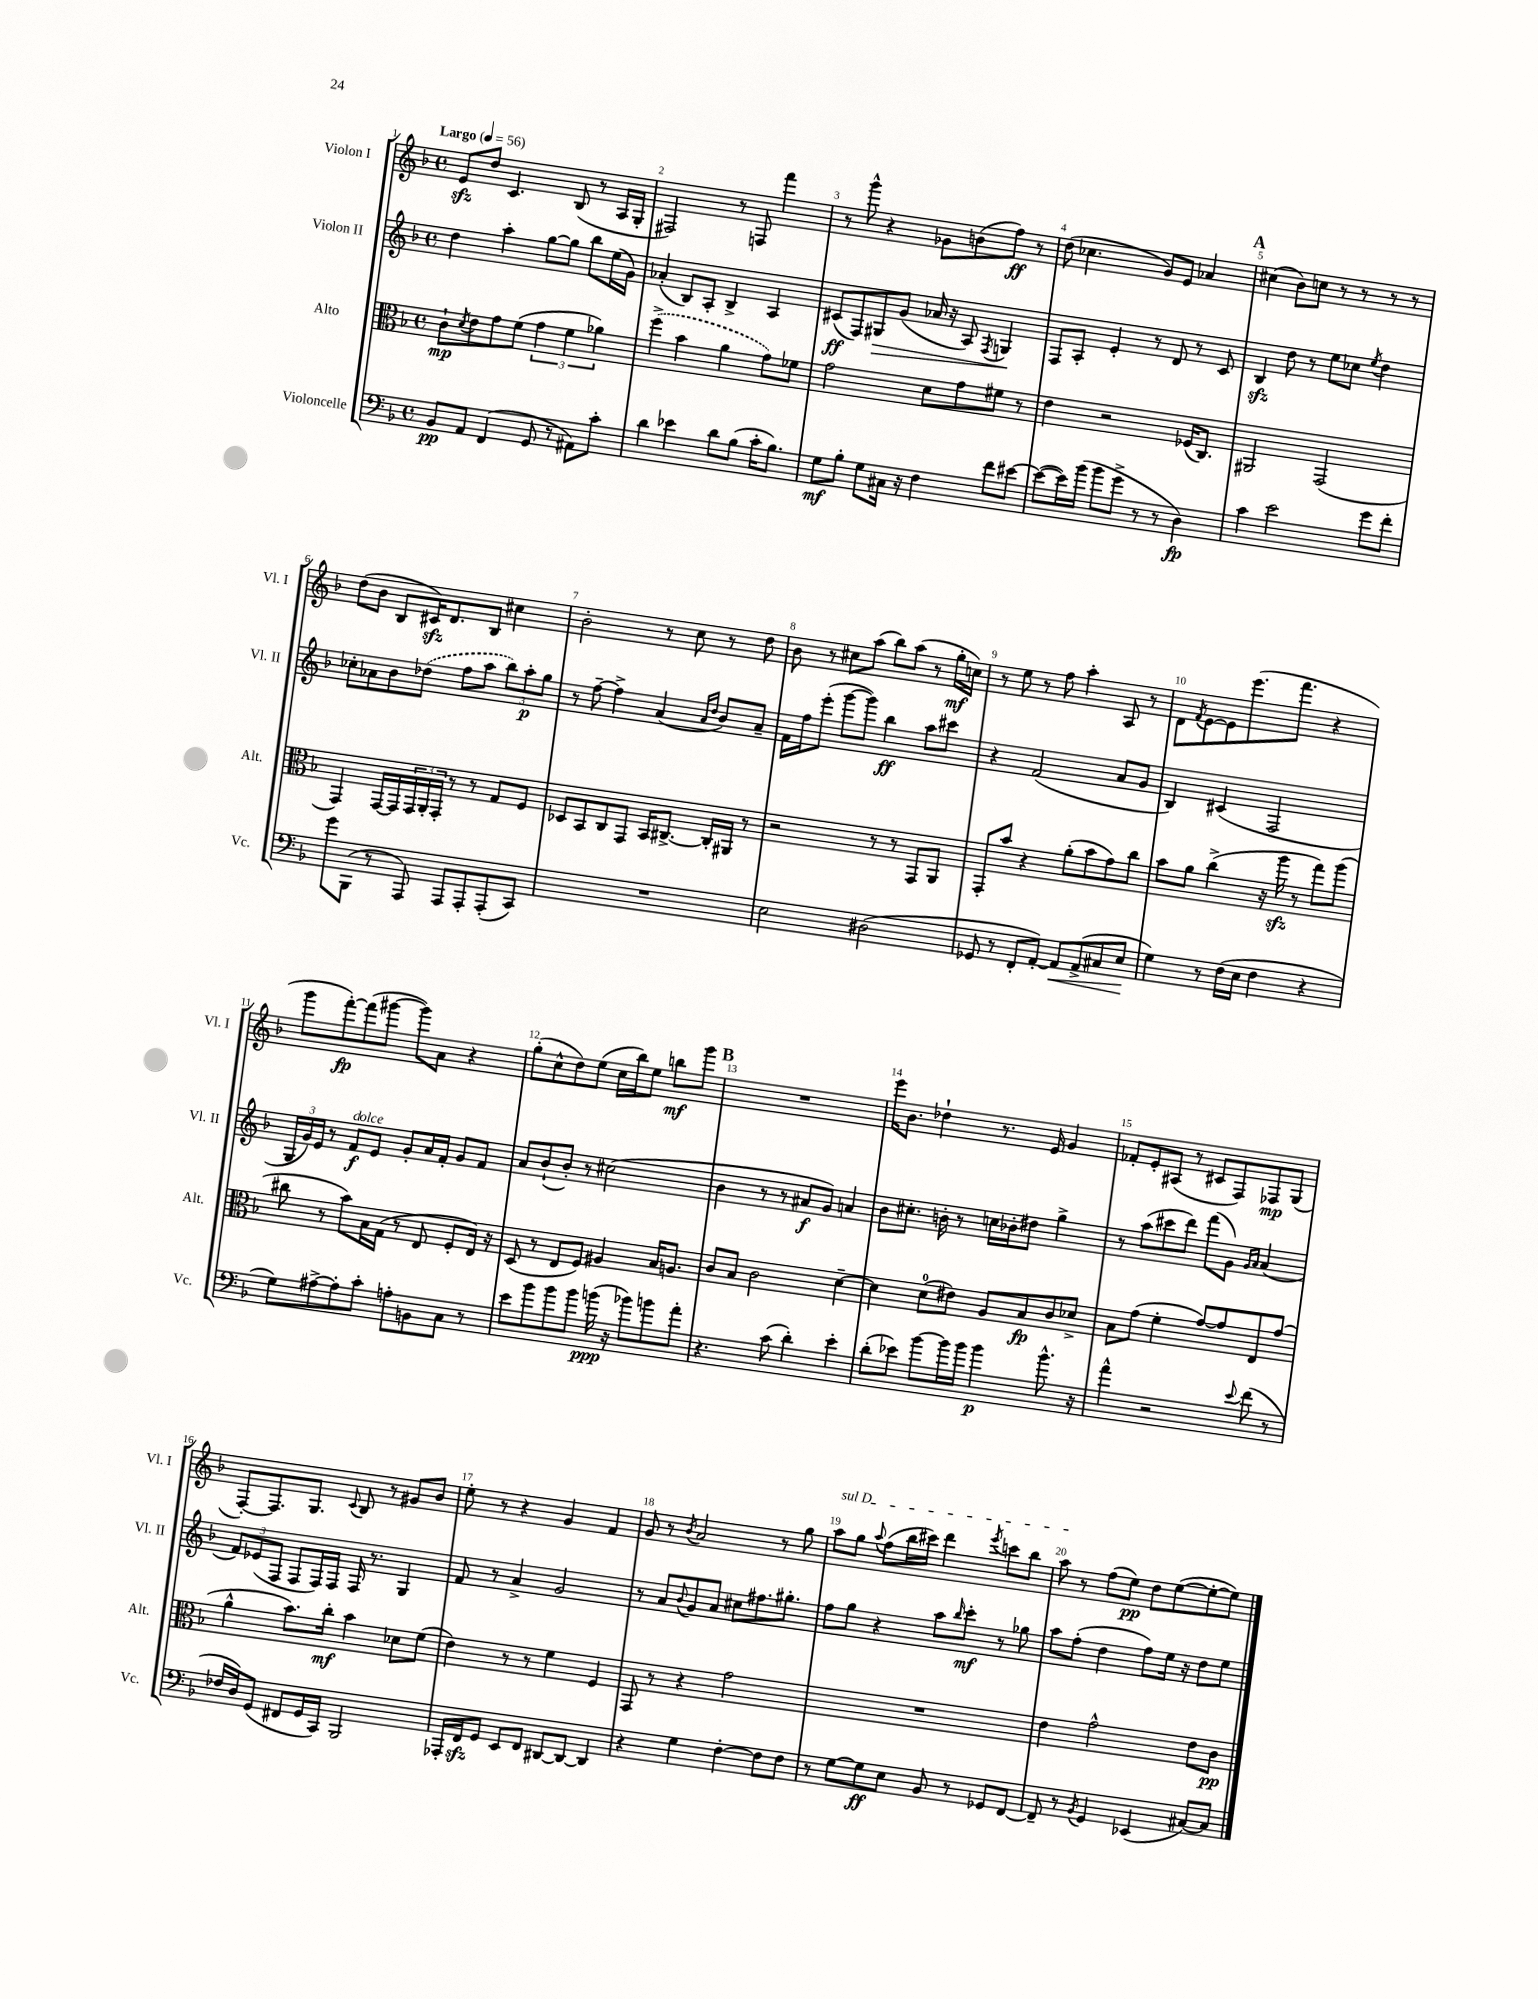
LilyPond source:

<<
\new StaffGroup <<
\new Staff = "s0" \with { instrumentName = "Violon I" shortInstrumentName = "Vl. I" } {
    \clef treble \key f \major \defaultTimeSignature \time 4/4 \tempo "Largo" 4 = 56
    e'8\sfz d''8 c'4. bes8( r8 a16 g16-. |
    fis2) r8 f8 f'''4 |
    r8 g'''8-^ r4 ges'8 b'8( f''8\ff) r8 |
    d''8( ces''4. g'8) e'8 aes'4 |
    \mark \markup { \bold "A" } cis''4( bes'8) c''8 r8 r8 r8 r8 |
    d''8( bes'8 bes8 cis'16\sfz) d'8. bes8 cis''4 |
    bes'2-. r8 c''8 r8 d''8 |
    bes'8 r8 cis''8 a''8( bes''8) a''8( r8 g''16-.\mf c''16) |
    r8 e''8 r8 f''8 a''4-. a8 r8 |
    d'8 \acciaccatura { f'8 } e'8~ e'8 e'''8.( f'''8. r4 |
    g'''8 f'''8~-.\fp) f'''8( gis'''8~ gis'''8) a'8 r4 |
    g''8-.( c''8-^ d''8) e''8( c''16 bes''16) e''8 b''8\mf g'''8 |
    \mark \markup { \bold "B" } R1 |
    e'''16 bes'8. des''4-! r8. e'16 g'4 |
    fes'8-. e'8-. ais8( r8 cis'8 f8) fes8\mp g8( |
    f8~-.) f8. g8. \appoggiatura { c'8 } bes8 r8 gis'8 bes'8 |
    e''8-. r8 r4 g'4 f'4 |
    g'8 r8 \acciaccatura { bes'8 } a'2 r8 g''8 |
    \once \override TextSpanner.bound-details.left.text = \markup { \italic "sul D" } a''8\startTextSpan g''8 \appoggiatura { a''8 } f''8( bes''16 cis'''16) d'''4 \acciaccatura { e'''8 } c'''8 bes''8 |
    a''8\stopTextSpan r8 f''8( e''8\pp) d''8 e''8~( e''8~-. e''8) \bar "|." |
}
\new Staff = "s1" \with { instrumentName = "Violon II" shortInstrumentName = "Vl. II" } {
    \clef treble \key f \major \defaultTimeSignature \time 4/4
    d''4 a''4-. g''8~ g''8 bes''8 e''16( g'16) |
    aes'4-.( bes8) a8-. bes4-> a4 |
    cis'8\ff( f8) gis8\> g'8( aes'16 r16 a8) \acciaccatura { f8 } g4\! |
    f8 a8-. e'4-. r8 d'8 r8 c'8 |
    \mark \markup { \bold "A" } bes4\sfz d''8 r8 e''8 ces''8 \acciaccatura { e''8 } d''4 |
    ces''8-. aes'8 bes'8 \once \slurDashed des''8( f''8 a''8 \tuplet 3/2 { bes''8) a''8-.\p g''8 } |
    r8 f''8~-- f''4-> a'4( \grace { a'16 d''16 } bes'8) a'8-- |
    f'16 f''16 e'''8-.( g'''8~ g'''8) bes''4\ff a''8 cis'''8 |
    r4 f'2( a'8 g'8 |
    bes4) cis'4( f2 |
    \tuplet 3/2 { g16 g'16) e'16 } r8 f'8\f^\markup { \italic "dolce" } e'8 g'8-. a'16 f'16-. g'8 f'8 |
    a'8 bes'8-!( bes'8-.) r8 cis''2( |
    \mark \markup { \bold "B" } bes'4 r8 r8 ais'8\f g'8) a'4 |
    bes'8 cis''8.-. b'16-. r8 c''16 bes'16-. dis''8 g''4-> |
    r8 a''8( cis'''8 d'''8) f'''8( g'8) \grace { g'16 a'16 } a'4( |
    \tuplet 3/2 { f'8) ees'8( f8 } f8 f16) f16 f16 r8. g4 |
    f'8 r8 a'4-> g'2 |
    r8 a'8 \appoggiatura { bes'8 } g'8 a'8 cis''8 fis''8. gis''8.-. |
    f''8 g''8 r4 a''8 \grace { bes''16 } c'''8-.\mf r8 ges''8 |
    a''8 f''8-.( d''4 f''8) e''16 r16 d''8 e''8 \bar "|." |
}
\new Staff = "s2" \with { instrumentName = "Alto" shortInstrumentName = "Alt." } {
    \clef alto \key f \major \defaultTimeSignature \time 4/4
    c'8-!\mp \acciaccatura { d'8 } e'8 g'8 f'8( \tuplet 3/2 { g'4 f'4 aes'4) } |
    \once \slurDashed f''4->( bes'4 a'4 g'8) fes'8 |
    g'2 d'8 g'8 fis'8 r8 |
    e'4 r2 fes16( c8.) |
    \mark \markup { \bold "A" } ais,2 g,2( |
    g,4) g,16~ g,16 \tuplet 3/2 { g,16 a,16-. g,16-. } r8 r8 g8 f8 |
    des8 bes,8 c8 g,8 bes,16 cis8.~-> cis16-. ais,16 r8 |
    r2 r8 r8 g,8 a,8 |
    g,8-. bes'8 r4 a'8-.( bes'8 g'8) c''8 |
    bes'8 a'8 c''4->( r16 a''16\sfz r8 g''8) a''8( |
    cis''8 r8 bes'8) bes16 g16( r8 e8 f8-. e16) r16 |
    d8( r8 e8 f8) ais4 bes16 a8. |
    \mark \markup { \bold "B" } c'8 bes8 c'2 d'4~-- |
    d'4 d'8-0( eis'8) a8 bes8\fp c'8 des'8-> |
    bes8 g'8( f'4-. g'8~) g'8 e8 g'8( |
    a'4-^ bes'8.) c''16-.\mf bes'4 des'8 f'8( |
    e'4) r8 r8 f'4 f4 |
    g,8 r8 r4 g'2 |
    R1 |
    e'4 g'2-^ e'8 c'8\pp \bar "|." |
}
\new Staff = "s3" \with { instrumentName = "Violoncelle" shortInstrumentName = "Vc." } {
    \clef bass \key f \major \defaultTimeSignature \time 4/4
    bes,8\pp a,8 f,4( g,8 r8 ais,8) c'8-. |
    d'4 ees'4 d'8 bes8( c'16-. bes8.) |
    g8\mf bes8-. g8 cis16 r16 f4 f'8 eis'8~ |
    eis'8~( eis'16) bes'16( bes'8 g'8-> r8 r8 d4\fp) |
    \mark \markup { \bold "A" } c'4 e'2 g'8 f'8-. |
    g'8 bes,,8( r8 a,,8) a,,8 a,,8-. a,,8-.( c,8) |
    R1 |
    e2 dis2( |
    ges,8 r8 f,8-. a,8~-.) a,8\< a,8->( cis8 e8\! |
    g4) r8 f16( e16 f4 r4 |
    g8) ais8~-> ais8-. c'8-. a8-. b,8 c8 r8 |
    e'8 bes'8 bes'8 bes'8 b'16\ppp( r16 bes'8) b'8 a'8-. |
    \mark \markup { \bold "B" } r4. c'8( d'4-.) e'4-. |
    d'8-.( ees'8) bes'8~ bes'16 bes'16 bes'4\p bes'8.-^ r16 |
    a'4-^ r2 \appoggiatura { e'8 } f'8( r8 |
    fes16 d16) g,8( fis,8 g,16 c,16) bes,,2 |
    aes,,16-. f,16\sfz g,8 e,8 f,8 dis,8~ dis,8~ dis,4 |
    r4 g4 f4~-. f8 f8 |
    r8 g8~ g8\ff e8 bes,8 r8 ges,8 f,8~ |
    f,8-- r8 \acciaccatura { bes,8 } g,4 ees,4( cis8~) cis8 \bar "|." |
}
>>
>>
\layout { \context { \Score \override BarNumber.break-visibility = ##(#f #t #t) barNumberVisibility = #all-bar-numbers-visible } }
